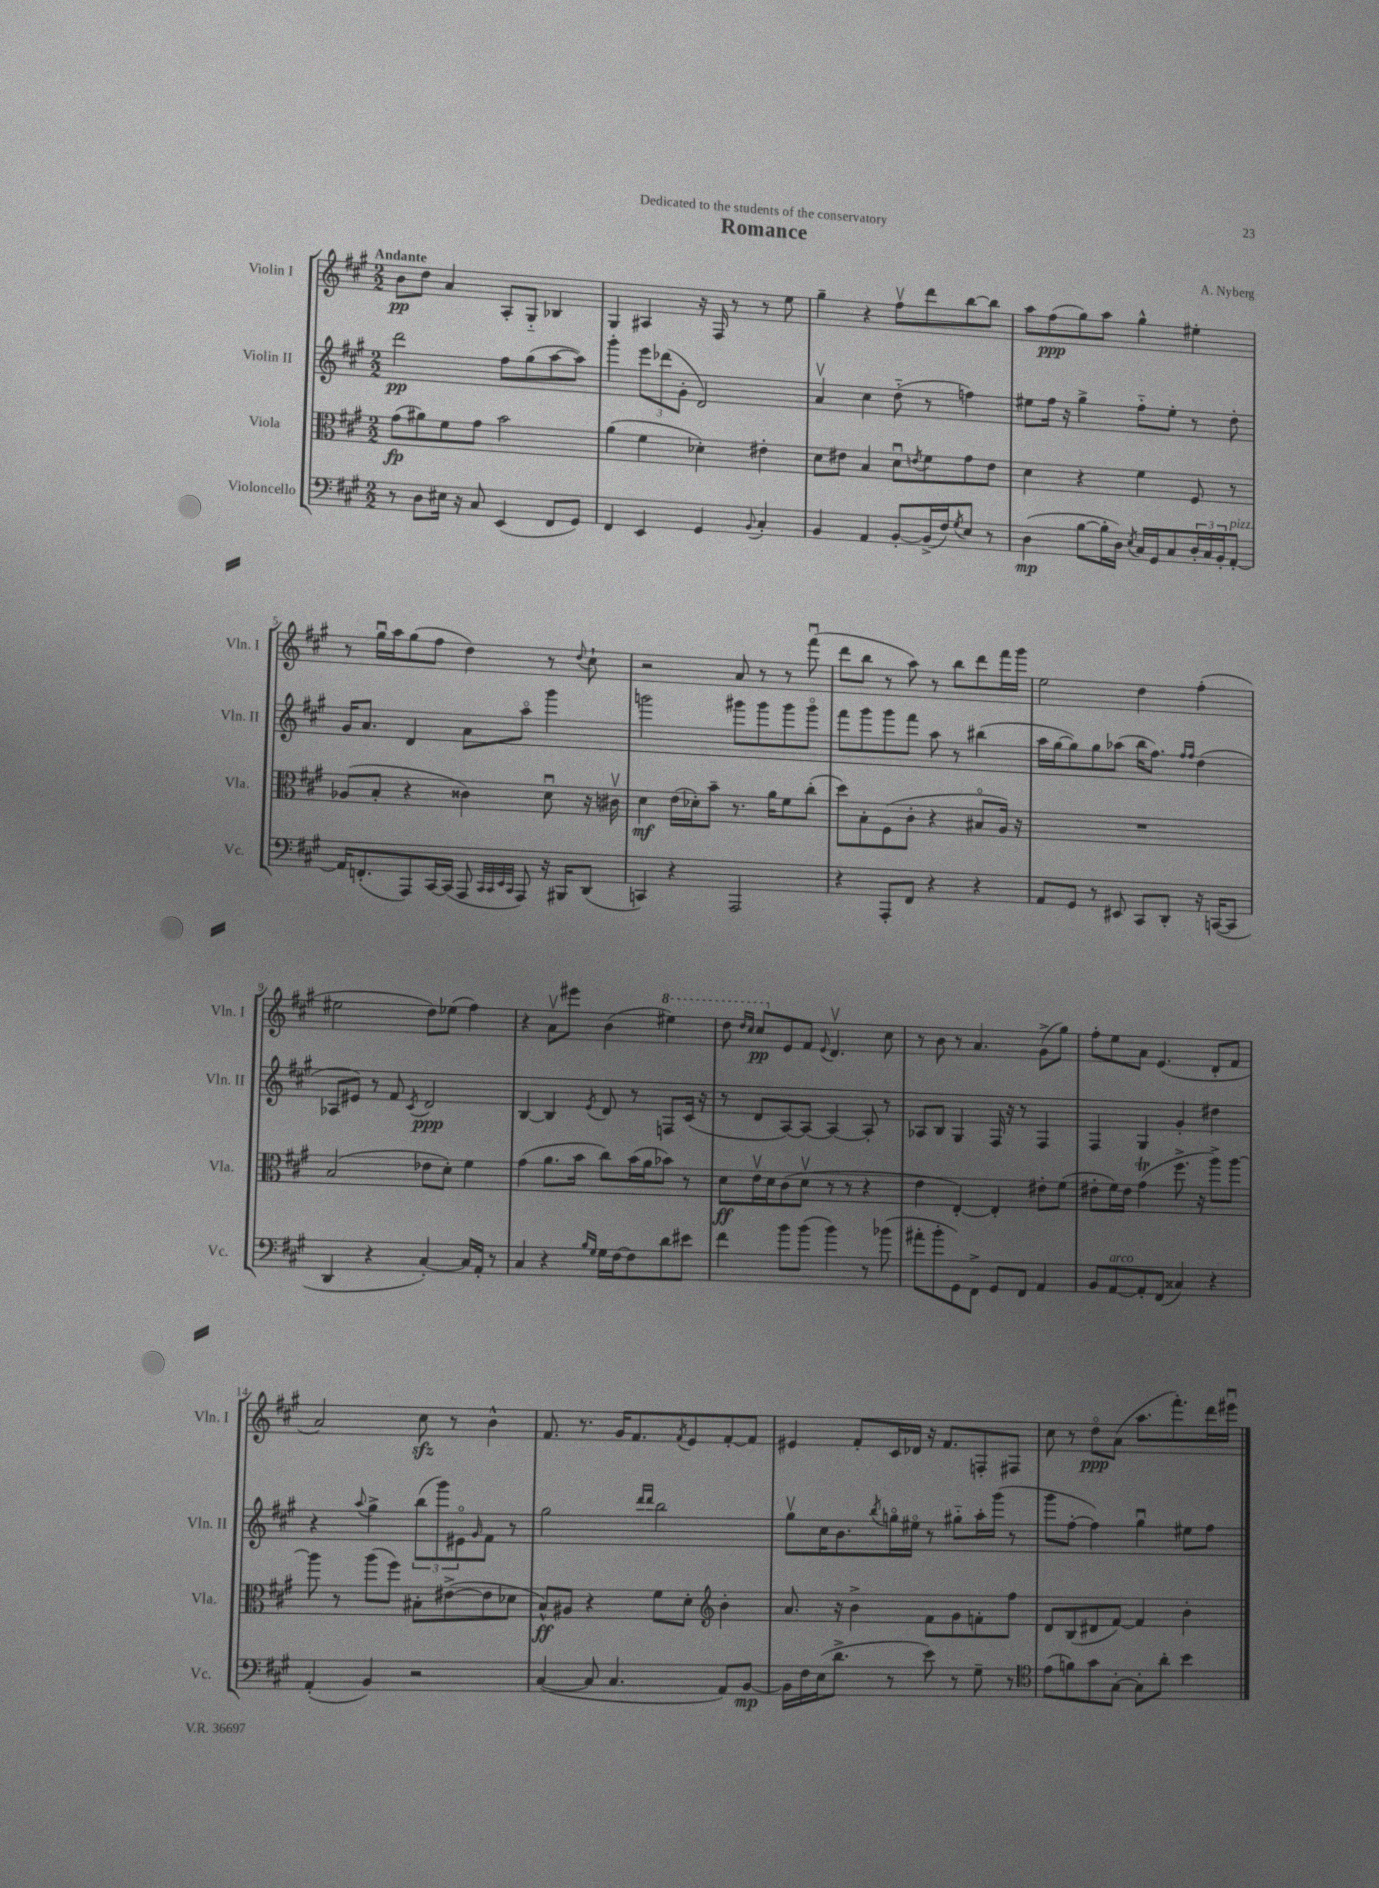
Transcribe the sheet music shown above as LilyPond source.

\header { title = "Romance" composer = "A. Nyberg" dedication = "Dedicated to the students of the conservatory" }
<<
\new StaffGroup <<
\new Staff = "s0" \with { instrumentName = "Violin I" shortInstrumentName = "Vln. I" } {
    \clef treble \key a \major \numericTimeSignature \time 2/2 \tempo "Andante"
    b'8\pp d''8 a'4 a8-. gis8-_ bes4 |
    gis4 ais4 r16 fis16 r8 r8 e''8 |
    gis''4-- r4 fis''8\upbow d'''8 b''8~ b''8 |
    a''8 fis''8\ppp( gis''8) a''8 gis''4-^ eis''4-. |
    r8 gis''16\downbow a''16 gis''8( fis''8 d''4) r8 \appoggiatura { d''8 } cis''8-! |
    r2 a'8 r8 r8 fis'''8\downbow( |
    d'''8 b''8 r8 a''8) r8 b''8 d'''8 fis'''16 gis'''16 |
    e''2 d''4 fis''4-.( |
    eis''2 d''8) ees''8( fis''4) |
    r4 a'8\upbow eis'''8 b'4( \ottava #1 eis'''!4) |
    d'''8 \grace { d'''16 cis'''16 } cis'''8\pp \ottava #0 e'8 fis'8 \appoggiatura { e'8 } d'4.\upbow cis''8 |
    r8 b'8 r8 a'4. gis'8->( gis''8) |
    fis''8-. e''8 a'8 e'4.( d'8-. fis'8 |
    a'2) cis''8\sfz r8 b'4-^ |
    fis'8. r8. gis'16 fis'8. \acciaccatura { fis'8 } e'8 fis'8~-. fis'8 |
    eis'4 fis'8-. cis'16 des'16 r16 fis'8. f8-. fis8 |
    cis''8 r8 d''8\flageolet\ppp a'8( a''8. fis'''8.-.) d'''16 eis'''16\downbow \bar "|." |
}
\new Staff = "s1" \with { instrumentName = "Violin II" shortInstrumentName = "Vln. II" } {
    \clef treble \key a \major \numericTimeSignature \time 2/2
    d'''2\pp fis''8 gis''8( a''8~ a''8) |
    gis'''4-. \tuplet 3/2 { e'''8 des'''8( gis'8-. } d'2) |
    a'4\upbow cis''4 d''8-_( r8 f''4) |
    eis''8 fis''16 r16 gis''4-> fis''8-_ eis''8-. r8 d''8-. |
    gis'16 a'8. d'4 a'8 a''8\flageolet gis'''4 |
    g'''2 gis'''8 gis'''8 gis'''8 gis'''8\flageolet |
    fis'''8 gis'''8 gis'''8 fis'''8 a''8 r8 bis''4( |
    a''16 gis''16~ gis''8) gis''8 aes''8( b''16 fis''8.) \grace { fis''16 fis''16 } d''4( |
    aes8 eis'8) r8 fis'8 \acciaccatura { cis'8 } d'2\ppp |
    b4~ b4 \acciaccatura { e'8 } d'8 r8 f8 cis'16( r16 |
    r8 d'8 a8~) a8~ a4~ a8-. r8 |
    aes8 b8 gis4 fis16 r16 r8 fis4 |
    fis4 gis4 gis'4-. dis''4 |
    r4 \appoggiatura { a''8 } gis''4-> \tuplet 3/2 { b''8( gis'''8) eis'8\flageolet } \grace { gis'16 } fis'8 r8 |
    gis''2 \grace { d'''16 d'''16 } b''2 |
    gis''8\upbow cis''16 b'8. \acciaccatura { b''8 } g''16\flageolet eis''16\flageolet r8 gis''8-_ a''16-. gis'''16( r8 |
    gis'''8 fis''8~-. fis''4) gis''4\downbow eis''8 fis''8 \bar "|." |
}
\new Staff = "s2" \with { instrumentName = "Viola" shortInstrumentName = "Vla." } {
    \clef alto \key a \major \numericTimeSignature \time 2/2
    gis'8\fp( ais'8) fis'8 gis'8 b'2 |
    a'4( fis'4 des'4-.) eis'4-. |
    d'8 eis'8 b4 d'8\downbow \acciaccatura { e'8 } fis'8 gis'8 e'8 |
    d'4 r4 fis'4 fis8 r8 |
    aes8( b8-. r4 cisis'4) d'8\downbow r16 cis'16\upbow |
    d'4\mf e'16( des'16-.) b'8-- r8. a'16 fis'8 cis''8-.( |
    d''8) b8-. fis8( cis'8-. r4 bis8\flageolet a16) r16 |
    R1 |
    b2( ees'8 d'8-.) fis'4 |
    gis'4( a'8. b'16 cis''8) b'16( a'16 bes'8) r8 |
    d'8\ff e'16\upbow d'16 cis'8( d'8\upbow r8 r8 r4 |
    e'4 e4~-.) e4-. eis'8-. fis'8( |
    eis'8-. fis'16) eis'16 gis'4\trill( fis''8.-> r16 a''8->) a''8~ |
    a''8 r8 a''8( fis''8) bis8-. eis'8~->( eis'8 des'8 |
    b8-^\ff) ais8 r4 fis'8 d'8-. \clef treble b'4-. |
    a'8. r16 b'4-> fis'8 gis'8 f'8-. fis''8 |
    d'8 b8( dis'8 fis'8~) fis'4 b'4-. \bar "|." |
}
\new Staff = "s3" \with { instrumentName = "Violoncello" shortInstrumentName = "Vc." } {
    \clef bass \key a \major \numericTimeSignature \time 2/2
    r8 d8 eis16 r16 cis8 e,4( fis,8 gis,8) |
    fis,4 e,4 gis,4 \appoggiatura { b,8 } cis4-. |
    b,4 a,4 b,8~-. b,16->( fis16) \acciaccatura { gis8 } e8 r8 |
    d4\mp( b8~ b16-. d16) \acciaccatura { e8 } cis16 gis,16 cis8 \tuplet 3/2 { d16-. cis16 b,16-. } a,8~-.^\markup { \italic "pizz." } |
    a,16 f,8.-.( a,,8) cis,16~ cis,16( a,,8 \grace { cis,32 cis,32 e,32 cis,32 } a,,8) r16 bis,,16 d,8( |
    c,4) r4 a,,2 |
    r4 a,,8-. fis,8 r4 r4 |
    a,8 gis,8 r8 eis,8 cis,8 d,8-. r16 c,16~( c,8 |
    d,4 r4 cis4~-.) cis16 a,16-. r8 |
    cis4 r4 \grace { b16 gis16 } gis16 fis16~ fis8 d'8 eis'8 |
    fis'4 b'8 b'8( b'4) r8 bes'8( |
    ais'8-. b'8-. gis,8) fis,8-> gis,8 fis,8 a,4 |
    b,8 a,8~^\markup { \italic "arco" } a,8-. fis,8( cisis4) r4 |
    a,4-.( b,4) r2 |
    cis4~( cis8 cis4. a,8) b,8~\mp |
    b,16 fis16 e16( d'8.-> r8 e'8) r8 gis8-- r8 |
    \clef tenor e'8( f'8) gis'8 gis8~-. gis8-. a'8-. b'4 \bar "|." |
}
>>
>>
